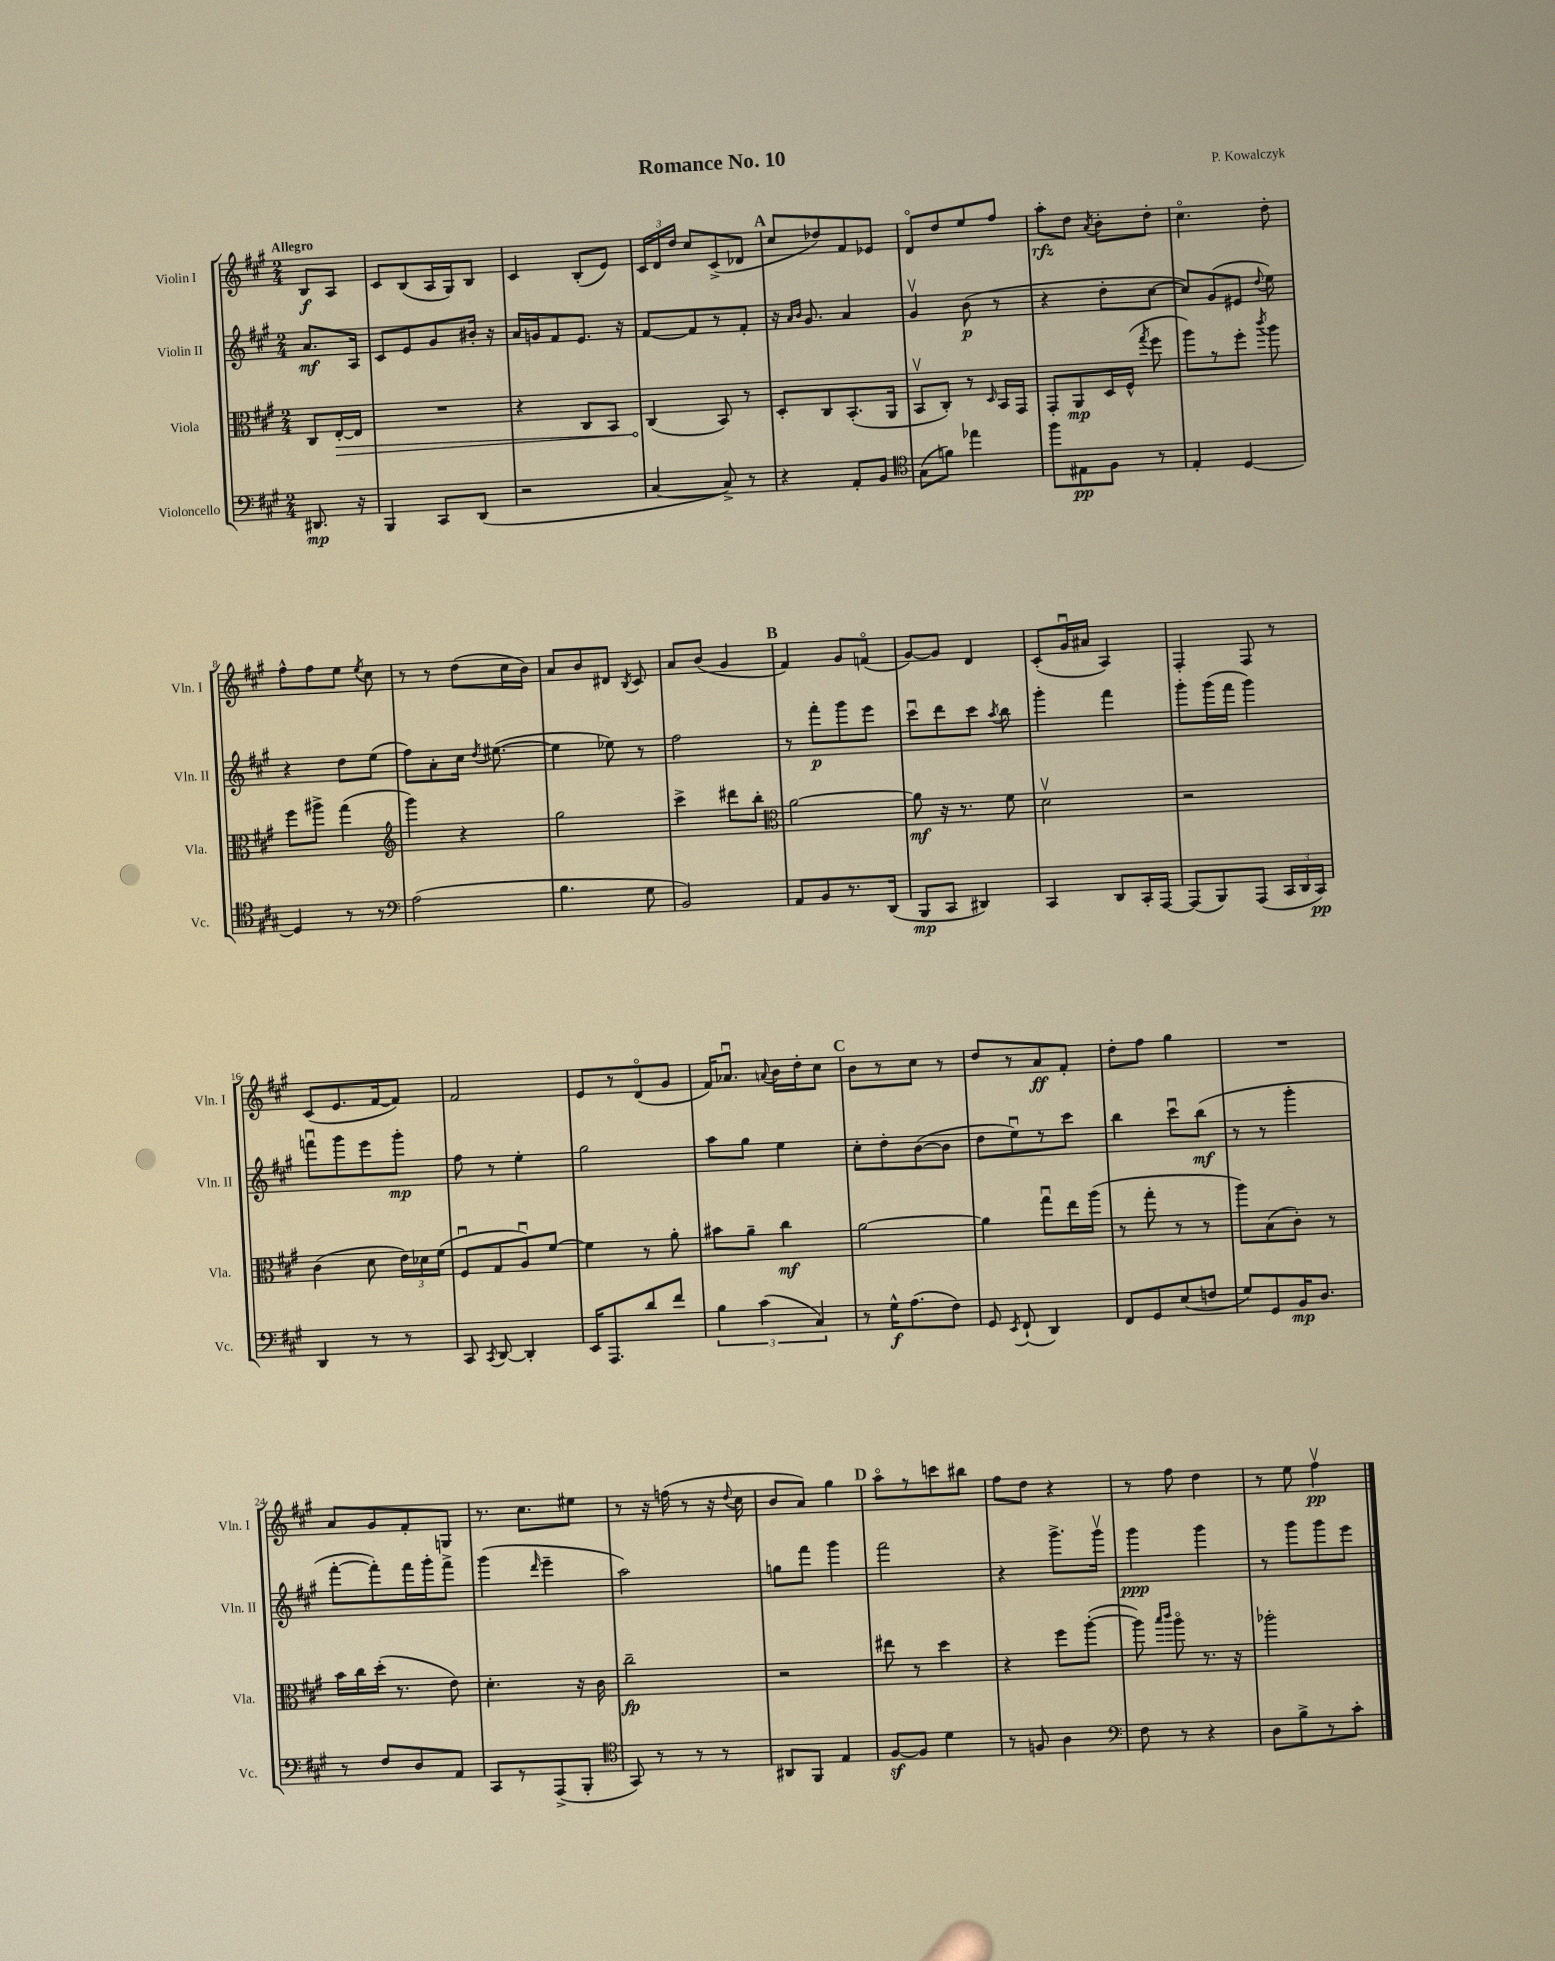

**kern	**kern	**kern	**kern
*staff4	*staff3	*staff2	*staff1
*clefF4	*clefC3	*clefG2	*clefG2
*k[f#c#g#]	*k[f#c#g#]	*k[f#c#g#]	*k[f#c#g#]
*M2/4	*M2/4	*M2/4	*M2/4
8.DD#	8C#	8.a	8B
.	[16E'	.	8A
16r	16E]	16A	.
=	=	=	=
4BBB	2r	8c#	8c#
.	.	8e	(8B
8CC#	.	8g#	16A
.	.	.	16G#)
(8DD	.	16b#'	8B
.	.	16r	.
=	=	=	=
2r	4r	16a	4c#
.	.	16g	.
.	.	8f#	.
.	8C#	8.e	(8B'
.	8BB	.	8e)
.	.	16r	.
=	=	=	=
[4C#	(4C#	[8f#	24c#
.	.	.	24d
.	.	.	24dd
.	.	8f#]	8cc#
8C#^])	8BB)	8r	(8c#^
8r	8r	8f#'	8d-
=	=	=	=
4r	8D'	16r	8cc#
.	.	16qqa	.
.	.	16qqb	.
.	.	8.g#	.
.	8C#	.	8dd-)
8AA'	(8.BB'	4a	8f#
8BB	.	.	8e-
.	16AA	.	.
=	=	=	=
*clefC4	*	*	*
(8G#	8BBv	4g#v	8do
8f)	8C#')	.	8dd
4ee-	8r	(8b	8ee
.	16qqD	.	.
.	16BB	8r	8ff#
.	16GG#	.	.
=	=	=	=
8ff#	8GG#'	4r	8aa'
8E#	8AA	.	8dd
.	.	.	8qa
8F#	16D	8dd'	8b'
.	(16F#^^	.	.
.	8qgg#	.	.
8r	8ff#	[8cc#	8dd'
=	=	=	=
4E'	8aa)	8cc#])	4.cc#o
.	8r	(8g#	.
[4D	8ff#'	8e#	.
.	8qccc#	8qqdd	.
.	8aa	8ee)	8dd'
=	=	=	=
4D]	8ff#	4r	8ff#^^
.	8aa#^	.	8ff#
8r	(4gg#	8dd	8ee
.	.	.	8qee
8r	.	(8ee	8cc#
=	=	=	=
*clefF4	*clefG2	*	*
(2A	4ggg#)	8ff#)	8r
.	.	8a'	8r
.	4r	16cc#	(8dd
.	.	8qdd	.
.	.	([8.ee#	.
.	.	.	16cc#
.	.	.	16b)
=	=	=	=
4.B	2gg#	4ee#]	8a
.	.	.	8b
.	.	8ee-)	8d#
.	.	.	8qB
8G#	.	8r	8c#
=	=	=	=
2BB)	4ccc#^	2ff#	8a
.	.	.	(8b
.	8ddd#	.	4g#
.	8bb'	.	.
=	=	=	=
*	*clefC3	*	*
8AA	[2a	8r	4f#)
8BB	.	8fff#'	.
8.r	.	8ggg#	8g#
.	.	8eee	(8fo
(16DD	.	.	.
=	=	=	=
8BBB	8a]	8ccc#u	[8g#)
8CC#	16r	8ddd	8g#]
.	8.r	.	.
4DD#)	.	8ccc#	4d
.	.	8qaa	.
.	8f#	8bb	.
=	=	=	=
4CC#	2dv	4ggg#'	(8c#'
.	.	.	16g#u
.	.	.	16a#
8DD	.	4fff#	4A)
16CC#'	.	.	.
[16AAA	.	.	.
=	=	=	=
(8AAA]	2r	8ggg#'	4F#'
8BBB)	.	(16ggg#	.
.	.	16fff#	.
(8AAA	.	4ggg#)	8F#
24CC#	.	.	8r
24DD	.	.	.
24CC#)	.	.	.
=	=	=	=
4DD	(4c#	8fffu	(8c#
.	.	8ggg#	8.e
8r	8d	8eee	.
.	.	.	[16f#
8r	24e)	8ggg#'	8f#])
.	24d-	.	.
.	(24f#	.	.
=	=	=	=
8CC#	8F#u	8ff#	2f#
8qCC#	.	.	.
[8DD	8G#	8r	.
4DD']	8Au)	4ee'	.
.	[8f#	.	.
=	=	=	=
16EE	4f#]	2gg#	8e
8.AAA	.	.	.
.	.	.	8r
8d	8r	.	(8do
8f#	8a'	.	8g#
=	=	=	=
6B	8b#	8aa	16f#)
.	.	.	8.a-u
.	8a~	8gg#	.
(6c#	.	.	.
.	.	.	8qqa
.	4cc#	4ee	16b
.	.	.	16dd'
6C#)	.	.	.
.	.	.	8cc#
=	=	=	=
8r	[2a	8cc#'	8b
16G#^^	.	8dd'	8r
(8.A	.	.	.
.	.	([8b	8cc#
8F#)	.	8b]	8r
=	=	=	=
8GG#	4a]	8dd	8dd
8qEE	.	.	.
(8FF#`	.	8eeu)	8r
4DD)	8gg#u	8r	8a
.	16ee	8ccc#	8f#'
.	(16aa	.	.
=	=	=	=
8FF#	8r	4bb	8dd'
8GG#	8gg#'	.	8ff#
(8E	8r	8ccc#u	4gg#
8F	8r	(8bb	.
=	=	=	=
8G#)	8aa)	8r	2r
8GG#	(8B	8r	.
16BB	8c#')	4ggg#'	.
8.D	.	.	.
.	8r	.	.
=	=	=	=
8r	16b	[8fff#'	8a
.	16cc#	.	.
8F#	(16dd'	8fff#'])	8g#
.	8.r	.	.
8D	.	16fff#	8f#'
.	.	16ggg#'	.
8AA	8e)	8fff#^	8G
=	=	=	=
8CC#	4.d'	(4ggg#	8.r
8r	.	.	.
.	.	.	8.cc#
.	.	16qqddd	.
(8AAA^	.	4eee~	.
8BBB'	16r	.	8ee#
.	16c#	.	.
=	=	=	=
*clefC4	*	*	*
8GG#)	2cc#~	2aa)	8r
8r	.	.	16r
.	.	.	(16ff
8r	.	.	8r
8r	.	.	16r
.	.	.	8qqdd
.	.	.	16cc#
=	=	=	=
8AA#	2r	8gg	8b
8FF#	.	8fff#	8a)
4E	.	4ggg#	4gg#
=	=	=	=
[8F#	8ee#	2fff#	8aao
8F#]	8r	.	8r
4d	4dd	.	8ccc
.	.	.	8bb#
=	=	=	=
8r	4r	4r	8ff#
8F	.	.	8dd
4A	8ff#	8.ggg#^	4r
.	([8aa'	.	.
.	.	16ggg#v	.
=	=	=	=
*clefF4	*	*	*
8F#	8aa])	4ggg#	8r
.	16qqbb	.	.
.	16qqccc#	.	.
8r	8aao	.	8ff#
4r	8.r	4ggg#	4dd
.	16r	.	.
=	=	=	=
8D	2aa-'	8r	8r
8B^	.	8ggg#	8ee
8r	.	8ggg#	4ff#v
8c#'	.	8eee	.
==	==	==	==
*-	*-	*-	*-
